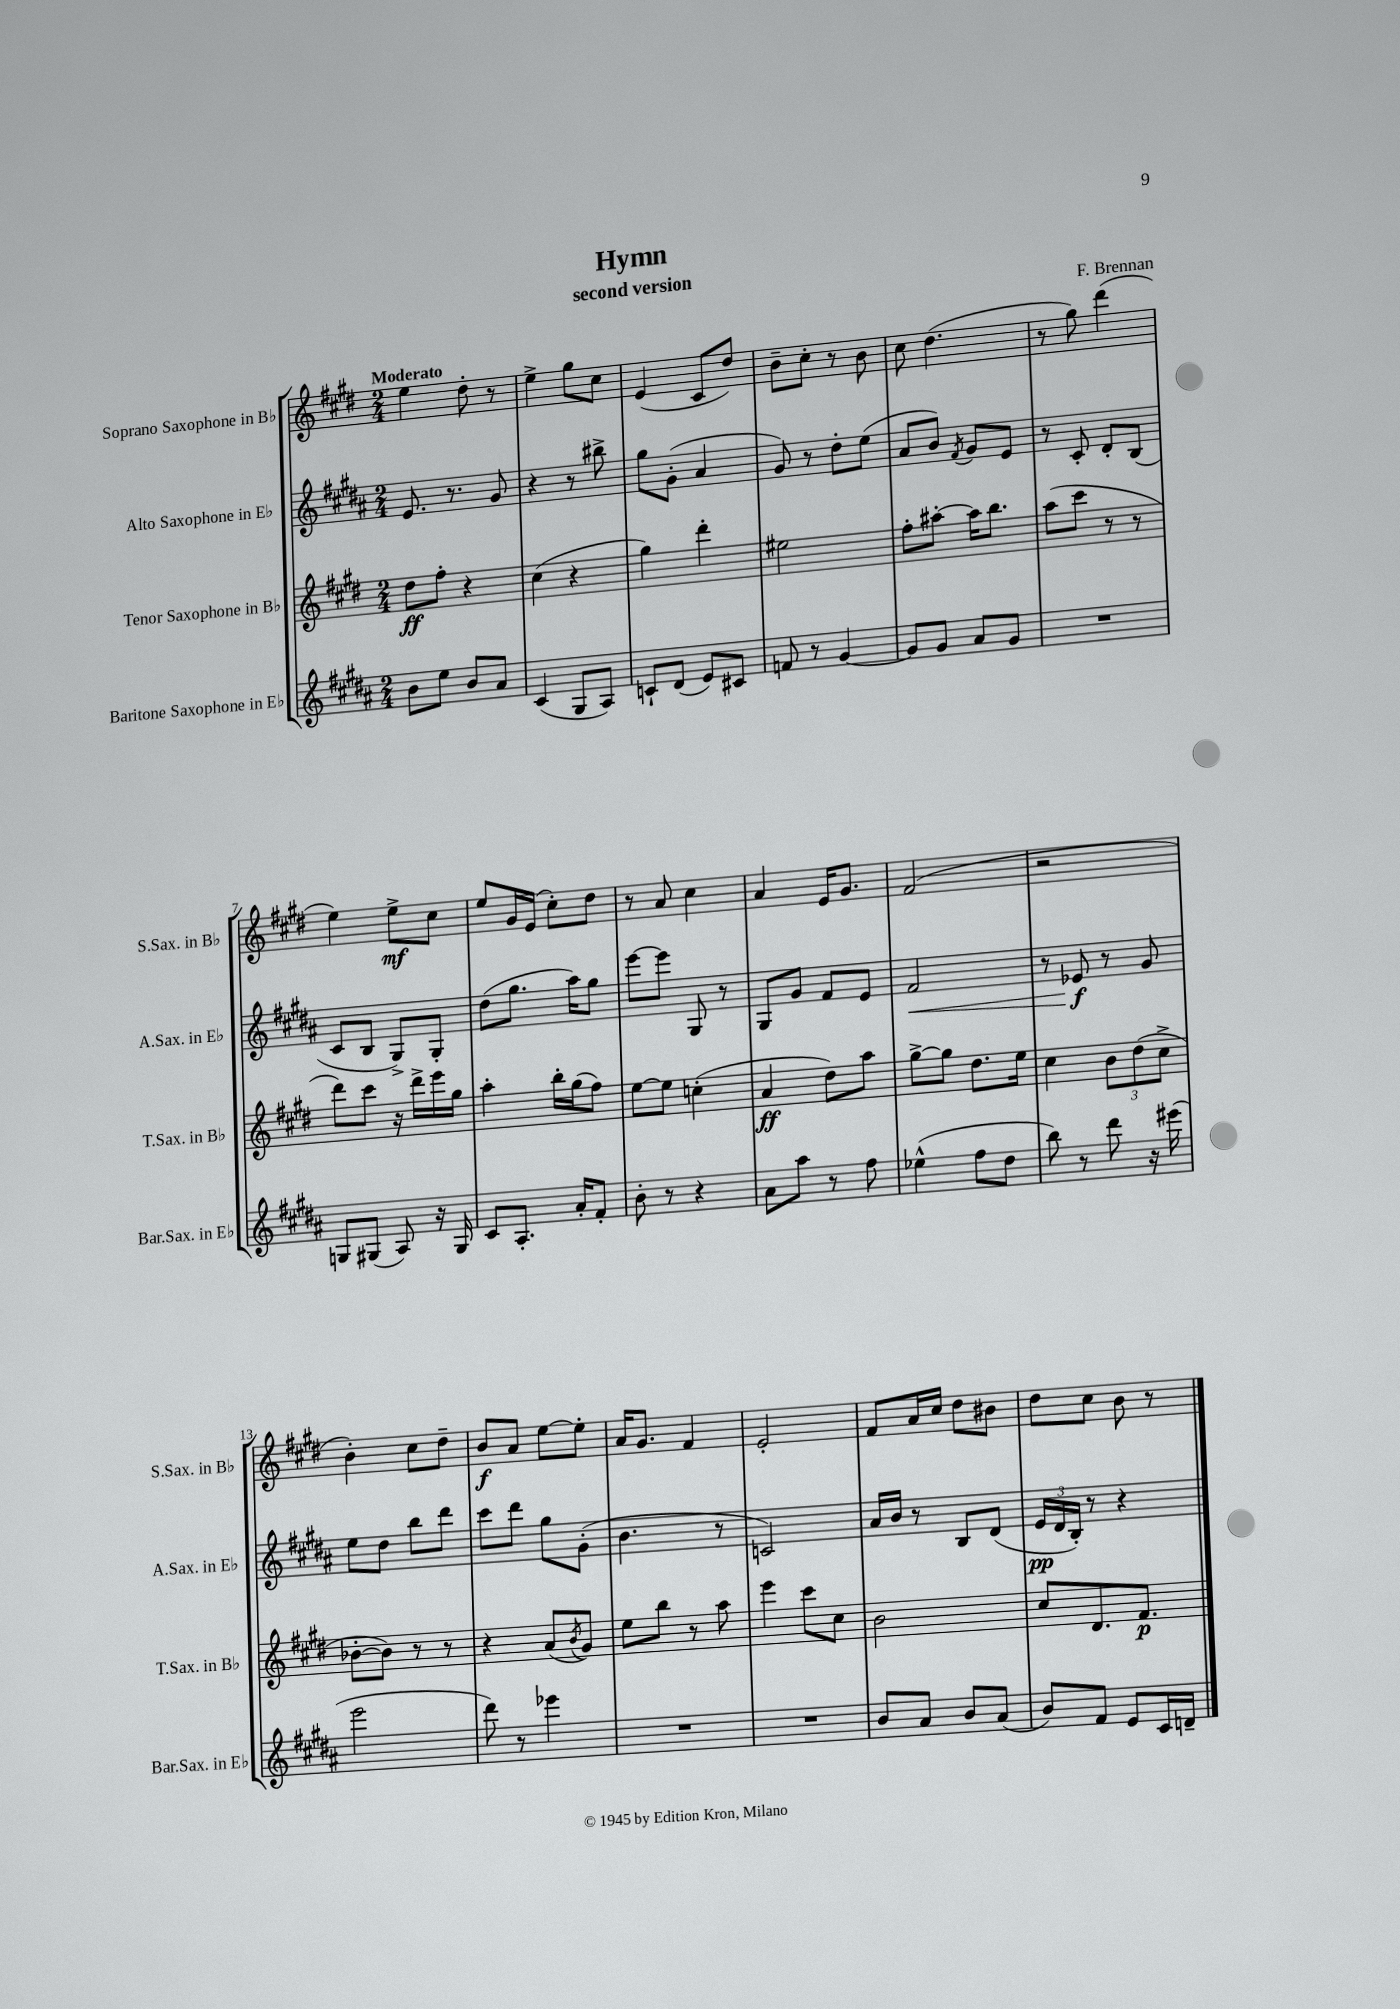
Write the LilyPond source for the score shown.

\header { title = "Hymn" composer = "F. Brennan" subtitle = "second version" }
<<
\new StaffGroup <<
\new Staff = "s0" \with { instrumentName = "Soprano Saxophone in Bb" shortInstrumentName = "S.Sax. in Bb" } {
    \clef treble \key e \major \numericTimeSignature \time 2/4 \tempo "Moderato"
    e''4 dis''8-. r8 |
    e''4-> gis''8 cis''8 |
    e'4( cis'8 dis''8) |
    b'8-- cis''8-. r8 b'8 |
    cis''8 dis''4.( |
    r8 gis''8) dis'''4( |
    e''4) e''8->\mf cis''8 |
    e''8 gis'16 e'16( cis''8-.) dis''8 |
    r8 a'8 cis''4 |
    a'4 e'16 gis'8. |
    fis'2( |
    r2 |
    b'4-.) cis''8 dis''8-- |
    b'8\f a'8 e''8~ e''8-. |
    a'16 gis'8. fis'4 |
    e'2-. |
    fis'8 a'16 cis''16 dis''8 bis'8 |
    dis''8 cis''8 b'8 r8 \bar "|." |
}
\new Staff = "s1" \with { instrumentName = "Alto Saxophone in Eb" shortInstrumentName = "A.Sax. in Eb" } {
    \clef treble \key b \major \numericTimeSignature \time 2/4
    e'8. r8. gis'8 |
    r4 r8 bis''8-> |
    gis''8 gis'8-.( ais'4 |
    gis'8) r8 dis''8-. e''8( |
    ais'8 b'8) \acciaccatura { fis'8 } gis'8 e'8 |
    r8 cis'8-. dis'8-. b8( |
    cis'8 b8 gis8->) gis8-. |
    dis''8( gis''8. ais''16) gis''8 |
    e'''8~ e'''8 gis8 r8 |
    gis8 gis'8 fis'8 e'8 |
    fis'2\< |
    r8 ees'8\f\! r8 gis'8 |
    e''8 dis''8 b''8 dis'''8 |
    cis'''8 dis'''8 gis''8 gis'8-.( |
    b'4. r8 |
    c'2) |
    ais'16 b'16 r8 b8 dis'8( |
    \tuplet 3/2 { e'16\pp dis'16 b16-.) } r8 r4 \bar "|." |
}
\new Staff = "s2" \with { instrumentName = "Tenor Saxophone in Bb" shortInstrumentName = "T.Sax. in Bb" } {
    \clef treble \key e \major \numericTimeSignature \time 2/4
    dis''8\ff fis''8-. r4 |
    cis''4( r4 |
    gis''4) dis'''4-. |
    eis''2 |
    fis''8-. ais''8~-. ais''16 b''8. |
    a''8( cis'''8 r8 r8 |
    dis'''8) cis'''8 r16 dis'''16-> e'''16 gis''16 |
    a''4-. b''16-. gis''16( fis''8) |
    e''8~ e''8 c''4-.( |
    a'4\ff dis''8) a''8 |
    gis''8~-> gis''8 dis''8. e''16 |
    cis''4 \tuplet 3/2 { b'8 dis''8( cis''8-> } |
    bes'8~-. bes'8) r8 r8 |
    r4 a'8( \acciaccatura { b'8 } gis'8) |
    e''8 b''8 r8 a''8 |
    e'''4 cis'''8 cis''8 |
    b'2 |
    cis''8 dis'8. fis'8.\p \bar "|." |
}
\new Staff = "s3" \with { instrumentName = "Baritone Saxophone in Eb" shortInstrumentName = "Bar.Sax. in Eb" } {
    \clef treble \key b \major \numericTimeSignature \time 2/4
    b'8 e''8 b'8 ais'8 |
    cis'4( gis8 ais8) |
    c'8-! dis'8( e'8) cis'8 |
    f'8 r8 gis'4~ |
    gis'8 gis'8 ais'8 gis'8 |
    R2 |
    g8 gis8( ais8) r16 gis16 |
    cis'8 ais8.-. ais'16-. fis'8-. |
    b'8-. r8 r4 |
    ais'8 ais''8 r8 fis''8 |
    ees''4-^( fis''8 dis''8 |
    b''8) r8 dis'''8 r16 eis'''16( |
    e'''2 |
    dis'''8) r8 ees'''4 |
    R2 |
    R2 |
    b'8 ais'8 b'8 ais'8( |
    b'8) fis'8 e'8 cis'16 d'16-- \bar "|." |
}
>>
>>
